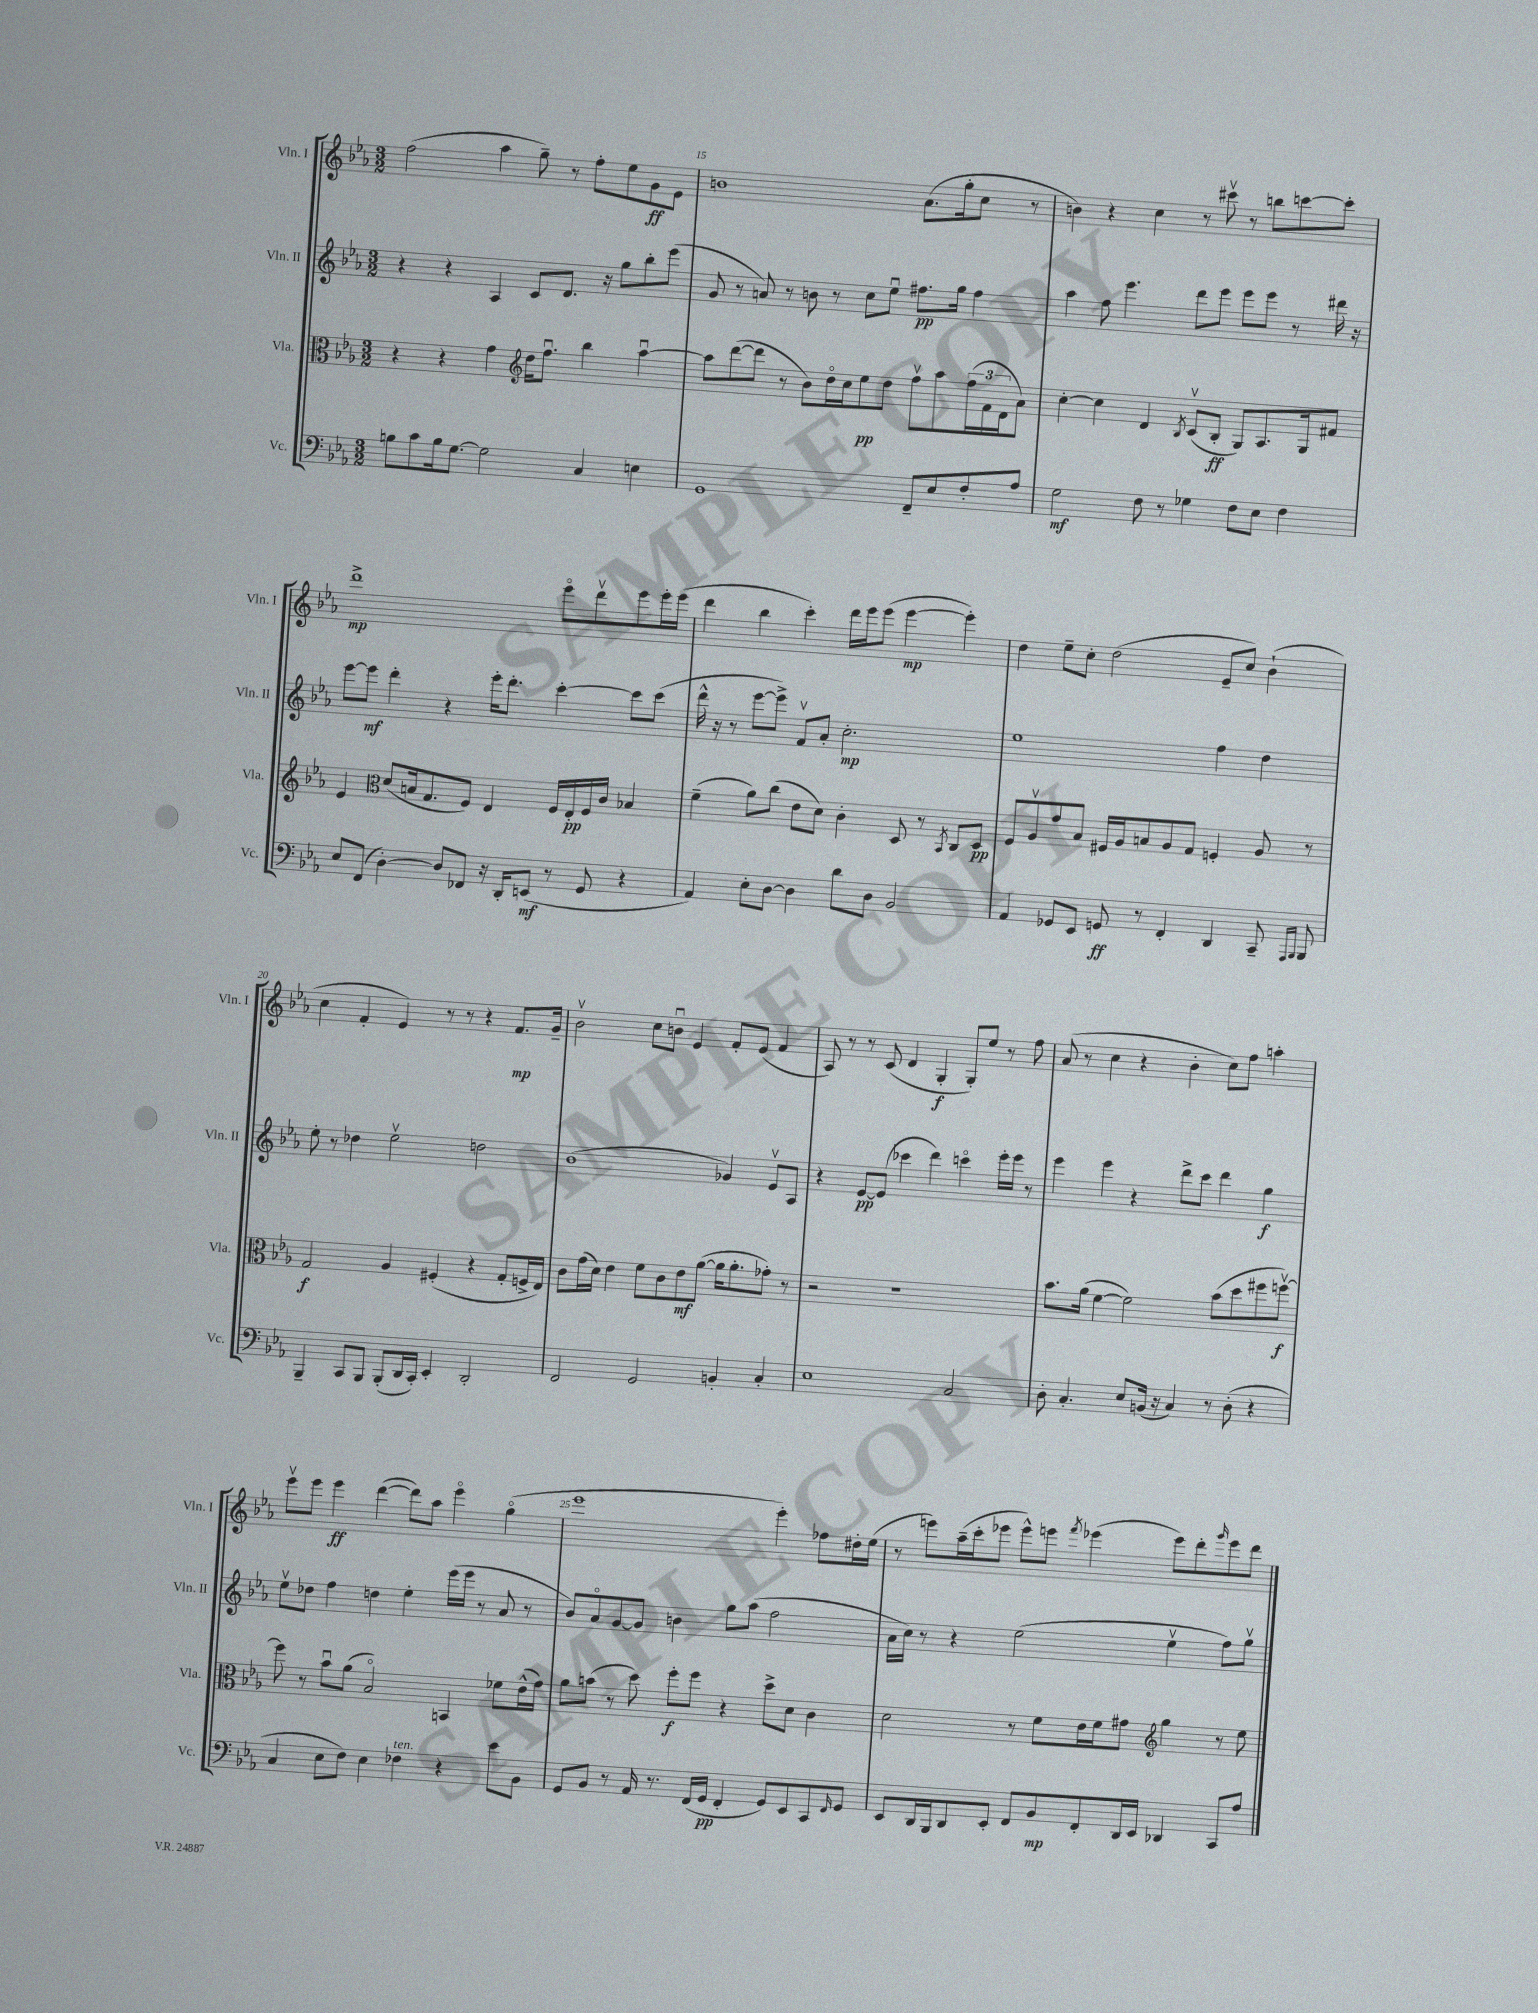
<<
\new StaffGroup <<
\new Staff = "s0" \with { instrumentName = "Vln. I" shortInstrumentName = "Vln. I" } {
    \clef treble \key ees \major \numericTimeSignature \time 3/2
    f''2( aes''4 g''8--) r8 f''8-. ees''8 g'8\ff ees'8 |
    b'1 aes'8.( g''16-. c''8 r8 |
    b'4) r4 c''4 r8 cis'''8\upbow r8 b''8 c'''8~ c'''8-. |
    d'''1->\mp ees'''8\flageolet d'''8\upbow ees'''8 ees'''16-. ees'''16( |
    d'''4 bes''4 c'''4-.) d'''16 ees'''16 ees'''8( ees'''4~\mp ees'''4-.) |
    d''4 ees''8-- c''8-. d''2( ees'8-- c''8) bes'4-!( |
    c''4 f'4-. ees'4) r8 r8 r4 f'8.\mp g'16-- |
    bes'2\upbow c''8 b'8\downbow ees'4 f'8-. ees'8( f'4 |
    aes8) r8 r8 c'8( d'4 g4-.\f g8-.) ees''8 r8 f''8 |
    aes'8( r8 c''4 r4 bes'4-. c''8) f''8 a''4-. |
    ees'''8\upbow ees'''8 ees'''4\ff d'''4~( d'''8) aes''8 ees'''4\flageolet g''4\flageolet( |
    ees'''1 ees'''4-.) fes''8 dis''16-. ees''16( |
    r8 e'''8) aes''16--( c'''16-. ees'''8 ees'''8-^) e'''8 \acciaccatura { f'''8 } ees'''4( ees'''8) d'''8-. \grace { g'''16 } ees'''8 d'''8 \bar "|." |
}
\new Staff = "s1" \with { instrumentName = "Vln. II" shortInstrumentName = "Vln. II" } {
    \clef treble \key ees \major \numericTimeSignature \time 3/2
    r4 r4 aes4 c'8 d'8. r16 g''8 bes''8-. ees'''8( |
    g'8 r8 a'8) r8 b'8 r8 c''8 ees''8\downbow fis''8.\pp g''16 fis''4 |
    aes''4 f''8 ees'''4. d'''8 ees'''8 ees'''8 ees'''8 r8 dis'''16 r16 |
    ees'''8~ ees'''8\mf d'''4-. r4 ees'''16-. d'''8.-. c'''4~-. c'''8 c'''8( |
    d'''16-^ r16 r8 ees'''8~ ees'''8->) f'8\upbow aes'8-. c''2.-.\mp |
    ees''1 f''4 d''4 |
    ees''8-. r8 des''4 ees''2\upbow d''2 |
    bes'1( ges'4) ees'8\upbow aes8 |
    r4 ees'8~\pp ees'8( ces'''4 d'''4) c'''4\flageolet ees'''16-. ees'''16 r8 |
    ees'''4 ees'''4 r4 d'''8-> c'''8 d'''4 g''4\f |
    ees''8\upbow des''8 f''4 d''4 ees''4-. ees'''16( ees'''16 r8 aes'8 r8 |
    bes'8) aes'8\flageolet g'8~ g'8 b'4 g''8 aes''8( f''2 |
    aes'16 c''16) r8 r4 ees''2( ees''4\upbow f''8) g''8\upbow \bar "|." |
}
\new Staff = "s2" \with { instrumentName = "Vla." shortInstrumentName = "Vla." } {
    \clef alto \key ees \major \numericTimeSignature \time 3/2
    r4 r4 g'4 \clef treble d''16 f''8.\downbow bes''4 aes''4~\downbow |
    aes''8 d'''8~( d'''8 r8 bes'8) d''16\flageolet c''16 ees''8\pp d''8 f''8\upbow aes''8 \tuplet 3/2 { f''16( f'16 d'16 } aes'8) |
    c''4~-. c''4 d'4 \acciaccatura { bes8 } c'8\upbow( bes8-.\ff g8) aes8. g16 fis'8 |
    ees'4 \clef alto d'8( b16 g8. f8) ees4 f16 ees16-.\pp f16 c'16 bes4 |
    f'4--( aes'8) c''8( ees'8 d'8) c'4-. d8 r8 \acciaccatura { bes,8 } c8 d8\pp |
    f8 aes8\upbow g'8 bes8 fis16 aes16 b8 aes8 g8 f4-. aes8 r8 |
    g2\f aes4 fis4-.( r4 g8-. f16-> ees16) |
    c'8 g'16( d'16) ees'4 f'8 c'8 ees'8\mf aes'8~( aes'16 aes'8.-. ges'8-.) r8 |
    r2 r1 |
    bes'8. aes'16( f'4~ f'2) bes'8( d''8 fis''8 f''8~\upbow\f) |
    f''8 r8 bes'8\downbow aes'8( bes2\flageolet) b,4 fes'8 ees'16-^( g'16) |
    aes'8 b'8( r8 d''8) f''8-.\f f''8 r4 d''8-> d'8 c'4 |
    d'2 r8 f'8 ees'16 f'16 gis'8 \clef treble g''4 r8 ees''8 \bar "|." |
}
\new Staff = "s3" \with { instrumentName = "Vc." shortInstrumentName = "Vc." } {
    \clef bass \key ees \major \numericTimeSignature \time 3/2
    b8 c'8 b16 g8.~ g2 c4 e4 |
    g,1 f,8-- ees8 f8-. aes8 |
    g2\mf f8 r8 ges4 f8 ees8 f4 |
    ees8 f,8( d4~-.) d8 fes,8 r16 d,16-. e,8\mf( r8 g,8 r4 |
    aes,4) ees8-. d8~ d4 d'8 d8 bes,2 |
    aes,4 ges,8 ees,8 g,8\ff r8 f,4-. d,4 c,8-- \grace { aes,,16 bes,,16 } bes,,8 |
    bes,,4-- c,8 bes,,8 bes,,8-.( d,16 c,16-.) ees,4-. d,2-. |
    f,2 g,2 b,4-. c4-. |
    ees1 c2 |
    d8-. c4.-. ees8 b,16( r16 c4) r8 d8-.( r4 |
    c4 ees8 f8) ees4 fes4^\markup { \italic "ten." } r4 ees'8 bes,8 |
    g,8 bes,8 r8 aes,16 r8. f,16( g,16\pp f,4-. g,8) ees,8 c,8 \grace { f,16 } g,8 |
    ees,8 d,16 bes,,16 d,8 ees,8-. f,8 bes,8\mp f,8-. d,16 ees,16 des,4 c,8 aes8 \bar "|." |
}
>>
>>
\layout { \context { \Score currentBarNumber = #14 \override BarNumber.break-visibility = ##(#f #t #t) barNumberVisibility = #(every-nth-bar-number-visible 5) } }
